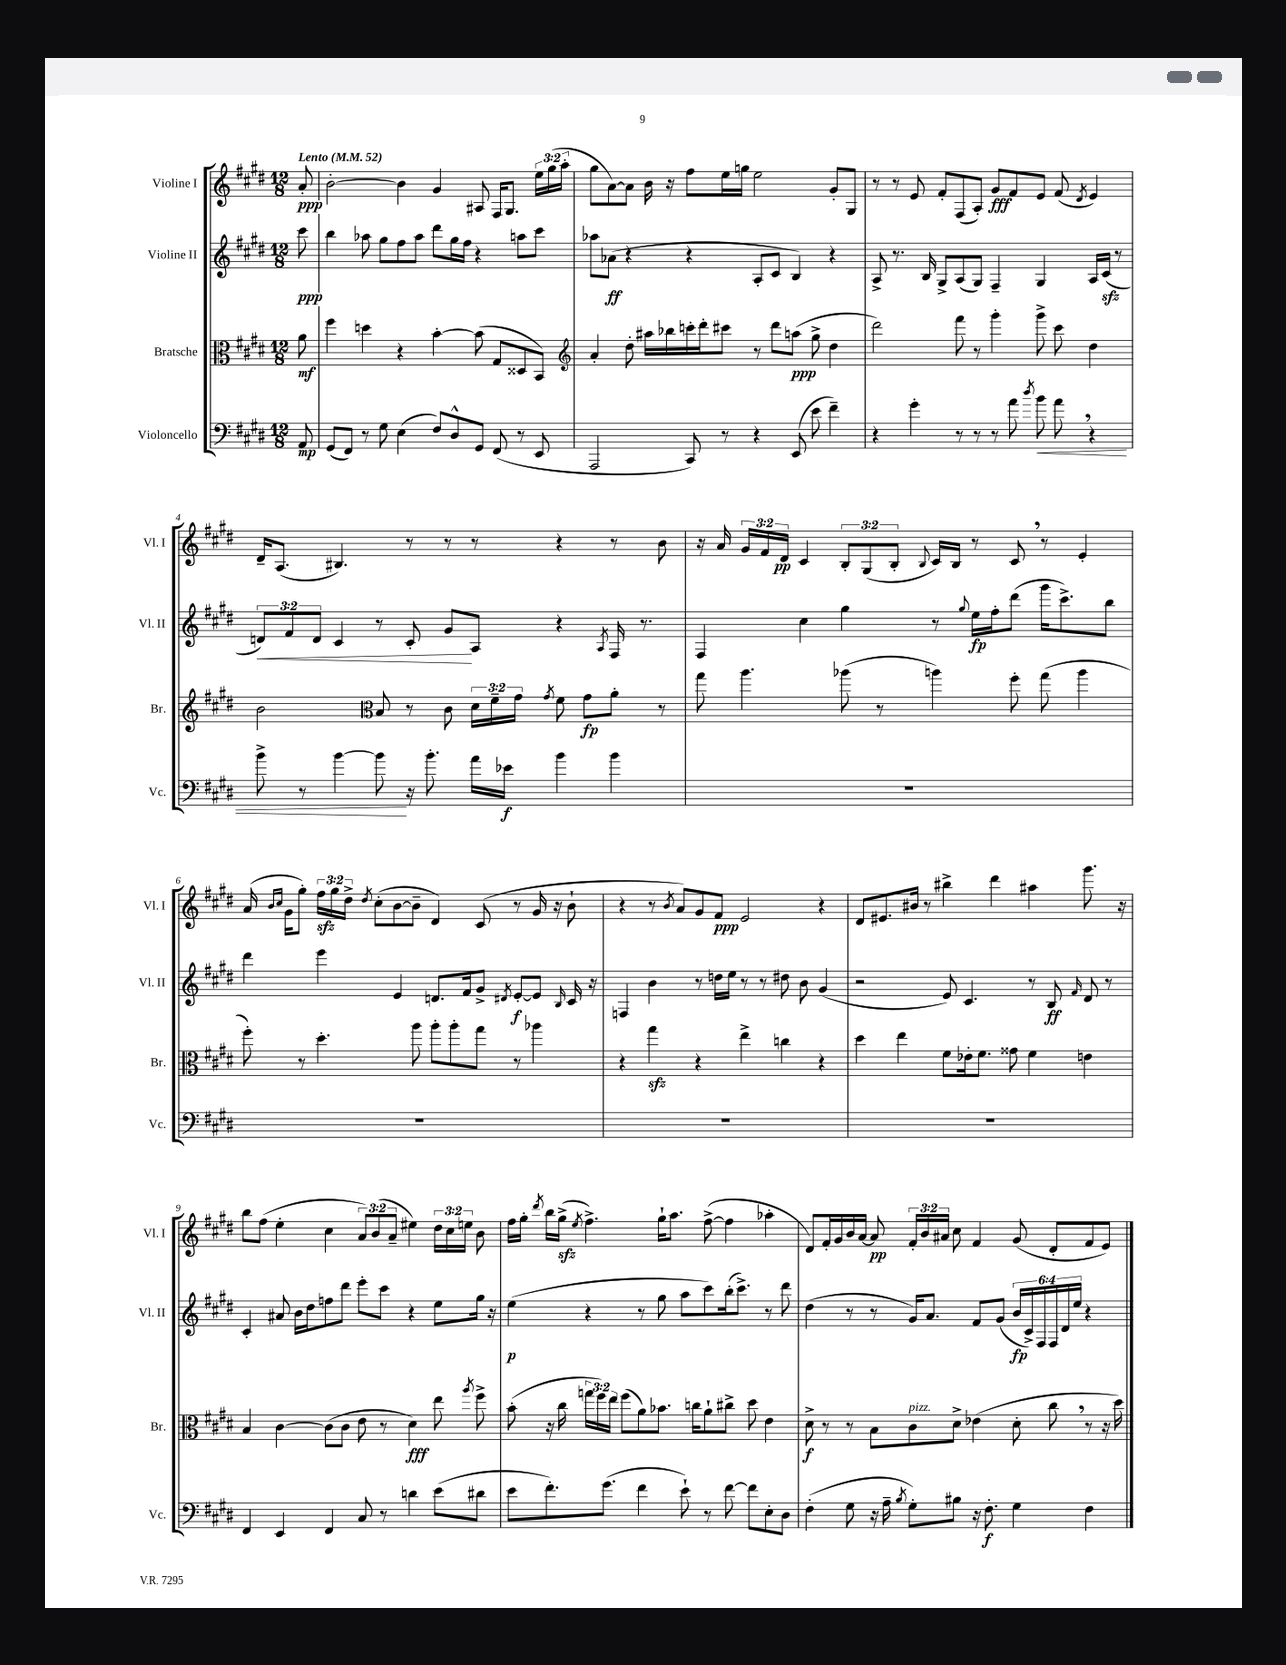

**kern	**kern	**kern	**kern
*staff4	*staff3	*staff2	*staff1
*clefF4	*clefC3	*clefG2	*clefG2
*k[f#c#g#d#]	*k[f#c#g#d#]	*k[f#c#g#d#]	*k[f#c#g#d#]
*M12/8	*M12/8	*M12/8	*M12/8
*MM52	*MM52	*MM52	*MM52
8AA	8a	8ccc#	8a'
=	=	=	=
(8GG#	4ff#	4bb	[2b'
8FF#)	.	.	.
8r	4dd	8aa-	.
8G#	.	8gg#	.
(4E	4r	8ff#	4b]
.	.	8aa-	.
8F#)	[4b'	8ddd#	4g#
8D#^^	.	16gg#	.
.	.	16ff#	.
8GG#	(8b]	4r	8A#
(8FF#	8G#	.	16F#
.	.	.	8.G#
8r	8D##	8aa	.
8EE	8BB)	8ccc#	24ee
.	.	.	(24gg#
.	.	.	24aa'
=	=	=	=
*	*clefG2	*	*
2AAA	4a'	8aa-	8gg#
.	.	(8a-	[8a)
.	8dd#'	4r	8a]
.	16aa#	.	16b
.	16bb-	.	16r
8CC#)	16ccc'	4r	8ff#
.	16ddd#'	.	.
8r	8ccc#	.	16ee
.	.	.	16gg
4r	8r	8A'	2ee
.	8ddd#	8c#	.
(8EE	(8aa	4B)	.
8e	8gg#^	.	.
4f#~)	4dd#	4r	8g#'
.	.	.	8G#
=	=	=	=
4r	2ddd#)	8A^	8r
.	.	8.r	8r
4g#'	.	.	8e
.	.	16B	.
.	.	8G#^	8f#'
8r	8fff#	(8A	(8F#
8r	8r	8G#)	8A')
8r	4ggg#'	4F#~	8g#
8a	.	.	8f#
8qdd#	.	.	.
8b	8ggg#^	4G#	8e
8a	8ccc#	.	(8f#
.	.	.	8qd#
4r	4dd#	16A	4e)
.	.	(16c#	.
.	.	8r	.
=	=	=	=
8b^	2b	12d)	16d#~
.	.	.	(8.A
.	.	12f#	.
8r	.	.	.
.	.	12d	.
[4b	.	4c#	4.B#)
*	*clefC3	*	*
8b]	8B	8r	.
16r	8r	8c#'	8r
8.b'	.	.	.
.	8c#	8g#	8r
16a	24d#	8A	8r
.	24f#~	.	.
16e-	.	.	.
.	24g#	.	.
.	8qg#	.	.
4b	8f#	4r	4r
.	8g#	.	.
.	.	8qA	.
4b	8a'	16F#	8r
.	.	8.r	.
.	8r	.	8b
=	=	=	=
1.r	8gg#	4F#	16r
.	.	.	16a
.	4.aa	.	24g#
.	.	.	24f#
.	.	.	24d#
.	.	4cc#	4c#
.	(8aa-	4gg#	12B'
.	.	.	(12G#
.	8r	.	.
.	.	.	12B'
.	.	.	8qqB
.	4aa)	8r	16c#)
.	.	.	16B
.	.	8qqgg#	.
.	.	16ee	8r
.	.	16ff#'	.
.	8ff#'	(8ddd#	8c#
.	(8gg#	16ggg#	8r
.	.	8.ccc#^)	.
.	4aa	.	4e'
.	.	8bb	.
=	=	=	=
1.r	8ff#')	4ddd#	(16a
.	.	.	16qqb
.	.	.	16qqcc#
.	.	.	16g#
.	8r	.	8gg#')
.	4.dd#'	4eee	24ff#
.	.	.	24gg#
.	.	.	24dd#^
.	.	.	8qdd#
.	.	.	(8cc#'
.	.	4e	[8b
.	8aa	.	8b~]
.	8aa'	8.d	4d#)
.	8aa'	.	.
.	.	16f#	.
.	8gg#	8g#^	(8c#
.	.	8qd#	.
.	8r	[8e'	8r
.	4aa-	8e]	16g#
.	.	.	16r
.	.	16qqB	.
.	.	16c#	8b`
.	.	16r	.
=	=	=	=
1.r	4r	4F	4r
.	4gg#	4b	8r
.	.	.	8qb
.	.	.	8a)
.	4r	8r	8g#
.	.	16dd	8f#
.	.	16ee	.
.	4ee^	8r	2e
.	.	8r	.
.	4cc	8dd#	.
.	.	8b	.
.	4r	(4g#	4r
=	=	=	=
1.r	4dd#	2r	8d#
.	.	.	8.e#
.	4ee	.	.
.	.	.	16b#
.	.	.	8r
.	8f#	8e)	4bb#^
.	16e-'	4.c#	.
.	8.f#	.	.
.	.	.	4ddd#
.	8g##	.	.
.	4f#	8r	4aa#
.	.	8B	.
.	.	16qqf#	.
.	4e	8d#	8.ggg#
.	.	8r	.
.	.	.	16r
=	=	=	=
4FF#	4B	4c#'	8bb
.	.	.	(8ff#
4EE	[4c#	8a#	4ee'
.	.	16b	.
.	.	16dd#	.
4FF#	(8c#]	8ff	4cc#
.	8c#	8ddd#	.
8C#	8e	8eee'	12a)
.	.	.	(12b
8r	8r	8ccc#	.
.	.	.	12a~
4d	4d#)	4r	4ee#)
(8e	8ee	8ee	24dd#
.	.	.	24cc#
.	.	.	24ee
.	8qaa	.	.
8d#	8ff#^	16gg#	8b
.	.	16r	.
=	=	=	=
8e	(8b'	(4ee	16ff#
.	.	.	16gg#'
.	.	.	8qddd#
8.f#')	16r	.	16bb
.	16cc#	.	(16gg#^
.	.	.	8qee
.	24gg	4r	4.ff#^)
.	24ff#)	.	.
(8.g#	.	.	.
.	24ee	.	.
.	(8ff#	.	.
4f#	8a)	8r	.
.	8.b-	8gg#	16gg#`
.	.	.	8.aa
8e`)	.	8aa	.
.	16cc	.	.
8r	8a`	8ccc#)	([8ff#^
[8f#	8cc#^	(16bb'	4ff#]
.	.	8.ccc#^)	.
8f#]	8dd#	.	.
8E'	4e	8r	4aa-'
8D#	.	8ddd#	.
=	=	=	=
(4F#'	8d#^	(4dd#	8d#)
.	8r	.	16f#'
.	.	.	16g#
8G#	8r	8r	16b
.	.	.	[16a
16r	8B	8r	8a]
16A~	.	.	.
8qB	.	.	.
8G#')	8c#	16g#)	24f#'
.	.	.	24b
.	.	8.a	.
.	.	.	24a#
8B#	8d#^	.	8cc#
16r	(4e-	8f#	4f#
8.F#'	.	.	.
.	.	(8g#	.
4G#	8d#'	24b	(8g#
.	.	24c#^)	.
.	.	24F#	.
.	8cc#	24F#	8d#'
.	.	24d#	.
.	.	24ee	.
4F#	8r	4r	8f#
.	16r	.	8e)
.	16dd#)	.	.
==	==	==	==
*-	*-	*-	*-
